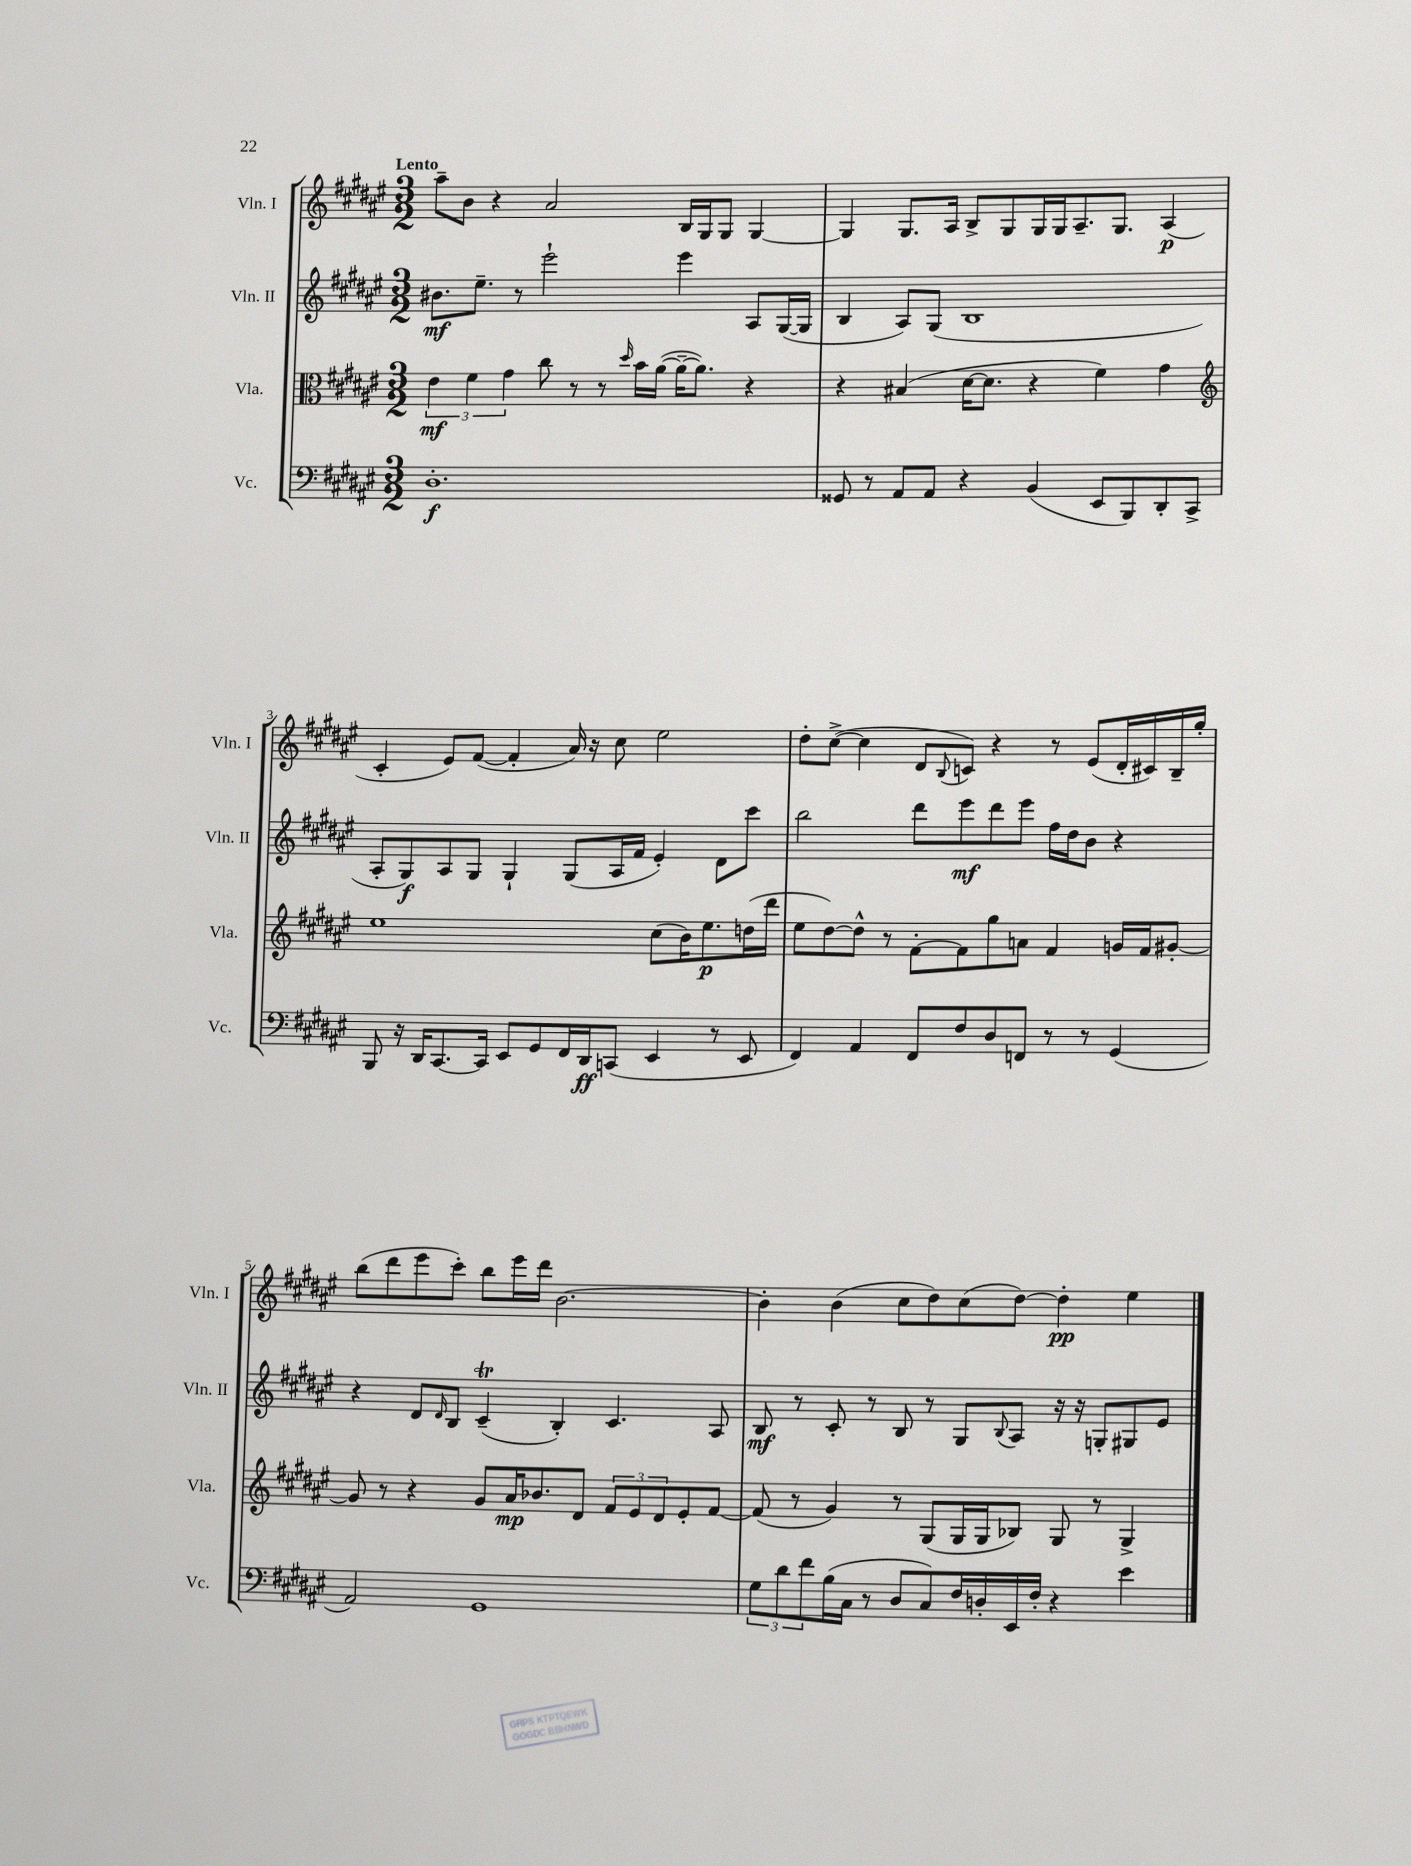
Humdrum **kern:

**kern	**dynam	**kern	**dynam	**kern	**dynam	**kern	**dynam
*part4	*part4	*part3	*part3	*part2	*part2	*part1	*part1
*staff4	*staff4	*staff3	*staff3	*staff2	*staff2	*staff1	*staff1
*I"Vc.	*	*I"Vla.	*	*I"Vln. II	*	*I"Vln. I	*
*I'Vc.	*	*I'Vla.	*	*I'Vln. II	*	*I'Vln. I	*
*clefF4	*	*clefC3	*	*clefG2	*	*clefG2	*
*k[f#c#g#d#a#e#]	*	*k[f#c#g#d#a#e#]	*	*k[f#c#g#d#a#e#]	*	*k[f#c#g#d#a#e#]	*
*M3/2	*	*M3/2	*	*M3/2	*	*M3/2	*
=1	=1	=1	=1	=1	=1	=1	=1
!	!	!	!	!	!	!LO:TX:a:B:t=Lento	!
1.D#'	f	6e#\	mf	8.b#X\L	mf	8aa#~\L	.
.	.	.	.	.	.	8b\J	.
.	.	6f#\	.	.	.	.	.
.	.	.	.	8.ee#~\J	.	.	.
.	.	.	.	.	.	4r	.
.	.	6g#\	.	.	.	.	.
.	.	.	.	8r	.	.	.
.	.	8cc#\	.	2eee#`\	.	2a#/	.
.	.	8r	.	.	.	.	.
.	.	8r	.	.	.	.	.
.	.	16qqdd#/	.	.	.	.	.
.	.	16b\LL	.	.	.	.	.
.	.	([16a#\JJ	.	.	.	.	.
.	.	16a#~\KL_	.	4eee#\	.	16B/LL	.
.	.	8.a#\J])	.	.	.	16G#/J	.
.	.	.	.	.	.	8G#/J	.
.	.	4r	.	8A#/L	.	[4G#/	.
.	.	.	.	([16G#/L	.	.	.
.	.	.	.	16G#/JJ]	.	.	.
=2	=2	=2	=2	=2	=2	=2	=2
8GG##X/	.	4r	.	4B/	.	4G#/]	.
8r	.	.	.	.	.	.	.
8AA#/L	.	(4B#X/	.	8A#/L)	.	8.G#/L	.
8AA#/J	.	.	.	(8G#/J	.	.	.
.	.	.	.	.	.	16A#/Jk	.
4r	.	[16d#\KL	.	1B	.	8B^/L	.
.	.	8.d#\J]	.	.	.	.	.
.	.	.	.	.	.	8G#/	.
(4BB/	.	4r	.	.	.	16G#/L	.
.	.	.	.	.	.	16G#/J	.
.	.	.	.	.	.	8.A#~/	.
8EE#/L	.	4f#\)	.	.	.	.	.
.	.	.	.	.	.	8.G#/J	.
8BBB/)	.	.	.	.	.	.	.
8DD#'/	.	4g#\	.	.	.	(4A#/	p
8CC#^/J	.	.	.	.	.	.	.
!!LO:LB:g=z
=3	=3	=3	=3	=3	=3	=3	=3
*	*	*clefG2	*	*	*	*	*
8BBB/	.	1ee#	.	8A#'/L	.	4c#'/	.
16r	.	.	.	8G#/)	f	.	.
16DD#/KL	.	.	.	.	.	.	.
[8.CC#/	.	.	.	8A#/	.	8e#/L)	.
.	.	.	.	8G#/J	.	([8f#/J	.
16CC#/Jk]	.	.	.	.	.	.	.
8EE#/L	.	.	.	4G#`/	.	4f#'/]	.
8GG#/	.	.	.	.	.	.	.
16FF#/L	.	.	.	(8G#/L	.	16a#/)	.
16DD#/J	ff	.	.	.	.	16r	.
(8CCn/J	.	.	.	16A#/L	.	8cc#\	.
.	.	.	.	16f#/JJ	.	.	.
4EE#/	.	(8cc#\L	.	4e#'/)	.	2ee#\	.
.	.	16b\K)	.	.	.	.	.
.	.	8.ee#\	p	.	.	.	.
8r	.	.	.	8d#\L	.	.	.
8EE#/	.	(16ddn\L	.	8ccc#\J	.	.	.
.	.	16ddd#\JJ	.	.	.	.	.
=4	=4	=4	=4	=4	=4	=4	=4
4FF#/)	.	8ee#\L	.	2bb\	.	8dd#'\L	.
.	.	[8dd#\)	.	.	.	([8cc#^\J	.
4AA#/	.	8dd#^^\J]	.	.	.	4cc#\]	.
.	.	8r	.	.	.	.	.
8FF#/L	.	[8f#'\L	.	8ddd#\L	.	8d#/L	.
.	.	.	.	.	.	8qqB/	.
8F#/	.	8f#\]	.	8eee#\	mf	8cn/J)	.
8D#/	.	8gg#\	.	8ddd#\	.	4r	.
8FFn/J	.	8an\J	.	8eee#\J	.	.	.
8r	.	4f#/	.	16ff#\LL	.	8r	.
.	.	.	.	16dd#\J	.	.	.
8r	.	.	.	8b\J	.	(8e#/L	.
(4GG#/	.	16gn/LL	.	4r	.	16d#'/L	.
.	.	16f#/J	.	.	.	16c#X/)	.
.	.	[8g#X'/J	.	.	.	16B~/	.
.	.	.	.	.	.	16gg#'/JJ	.
!!LO:LB:g=z
=5	=5	=5	=5	=5	=5	=5	=5
2AA#/)	.	8g#/]	.	4r	.	(8bb\L	.
.	.	8r	.	.	.	8ddd#\	.
.	.	4r	.	8d#/L	.	8eee#\	.
.	.	.	.	16qqd#/	.	.	.
.	.	.	.	8B/J	.	8ccc#'\J)	.
1GG#	.	8g#/L	.	(4c#T~/	.	8bb\L	.
.	.	16a#/K	mp	.	.	16eee#\L	.
.	.	8.b-X/	.	.	.	16ddd#\JJ	.
.	.	.	.	4B'/)	.	[2.b\	.
.	.	8d#/J	.	.	.	.	.
.	.	12f#/L	.	4.c#/	.	.	.
.	.	12e#/	.	.	.	.	.
.	.	12d#/	.	.	.	.	.
.	.	8e#'/	.	.	.	.	.
.	.	[8f#/J	.	8A#/	.	.	.
=6	=6	=6	=6	=6	=6	=6	=6
12G#\L	.	(8f#/]	.	8B/	mf	4b'\]	.
12d#\	.	.	.	.	.	.	.
.	.	8r	.	8r	.	.	.
12f#\	.	.	.	.	.	.	.
(16B\L	.	4g#/)	.	8c#'/	.	(4b\	.
16C#\JJ	.	.	.	.	.	.	.
8r	.	.	.	8r	.	.	.
8D#/L	.	8r	.	8B/	.	8cc#\L	.
8C#/)	.	(8G#/L	.	8r	.	8dd#\)	.
16F#/L	.	16G#/L	.	8G#/L	.	(8cc#\	.
16Dn'/	.	16G#/J	.	.	.	.	.
.	.	.	.	8qqB/	.	.	.
16EE#/	.	8B-X/J)	.	8A#/J	.	[8dd#\J)	.
16F#'/JJ	.	.	.	.	.	.	.
4r	.	8G#/	.	16r	.	4dd#'\]	pp
.	.	.	.	16r	.	.	.
.	.	8r	.	8Gn'/L	.	.	.
4e#\	.	4G#^/	.	8G#X/	.	4ee#\	.
.	.	.	.	8e#/J	.	.	.
==	==	==	==	==	==	==	==
*-	*-	*-	*-	*-	*-	*-	*-
